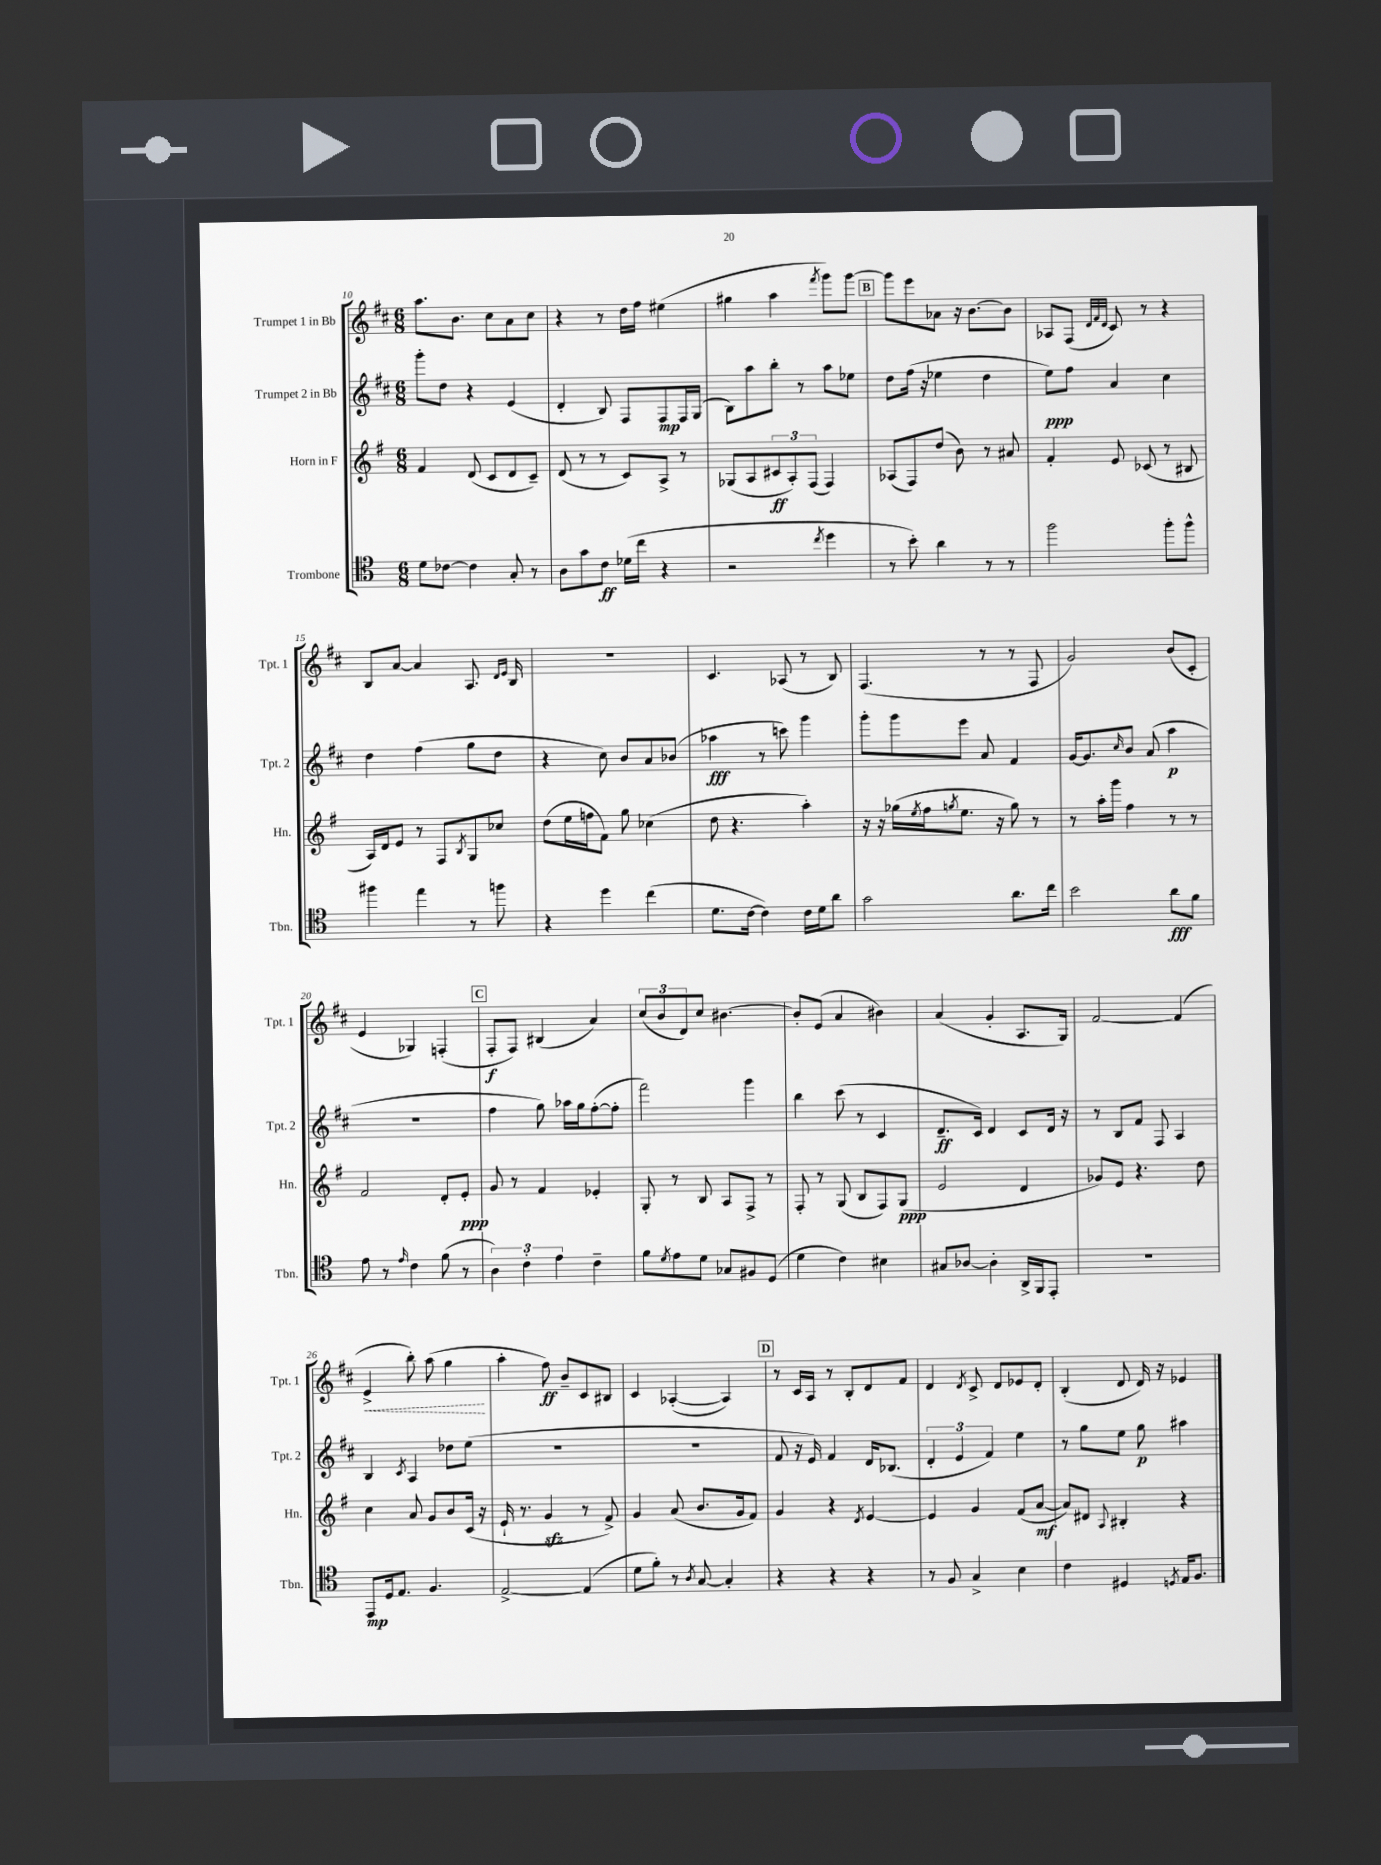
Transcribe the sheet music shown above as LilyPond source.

<<
\new StaffGroup <<
\new Staff = "s0" \with { instrumentName = "Trumpet 1 in Bb" shortInstrumentName = "Tpt. 1" } {
    \clef treble \key d \major \numericTimeSignature \time 6/8
    a''8. b'8. cis''8 a'8 cis''8 |
    r4 r8 d''16 fis''16 eis''4( |
    gis''4 a''4 \acciaccatura { fis'''8 } g'''8) g'''8~ |
    \mark \markup { \box "B" } g'''8 e'''8 aes'8 r16 b'8.~ b'8 |
    aes8 fis8( \grace { d'32 fis'32 d'32 } cis'8) r8 r4 |
    b8 a'8~ a'4 a8. \grace { d'16 e'16 } b16 |
    R2. |
    cis'4. aes8( r8 b8) |
    fis4.( r8 r8 fis8 |
    g'2) b'8( cis'8-. |
    e'4 ges4) f4-.( |
    \mark \markup { \box "C" } fis8-.\f fis8) bis4( a'4) |
    \tuplet 3/2 { cis''8( b'8 d'8) } cis''8 bis'4.~ |
    bis'8-. e'8( a'4 bis'4) |
    a'4( g'4-. a8. g16) |
    fis'2~ fis'4( |
    \once \override Hairpin.style = #'dashed-line e'4->\< b''8-.) a''8( g''4\! |
    a''4-. fis''8\ff) b'8-- cis'8 bis8 |
    cis'4 aes4~-.( aes4) |
    \mark \markup { \box "D" } r8 cis'16 a16 r8 b8-. d'8 fis'8 |
    d'4 \acciaccatura { d'8 } cis'8-> d'8 ees'8 d'8-. |
    b4-.( d'8 d'16) r16 ees'4 \bar "|." |
}
\new Staff = "s1" \with { instrumentName = "Trumpet 2 in Bb" shortInstrumentName = "Tpt. 2" } {
    \clef treble \key d \major \numericTimeSignature \time 6/8
    g'''8-. d''8 r4 e'4( |
    d'4-. b8) fis8 fis8\mp fis16 g16( |
    b8) a''8 b''8-. r8 a''8 ees''8 |
    \mark \markup { \box "B" } d''8 fis''16( r16 ees''4 d''4 |
    e''8\ppp) fis''8 a'4 cis''4 |
    d''4 fis''4( g''8 d''8 |
    r4 cis''8) b'8 a'8 bes'8( |
    aes''4\fff r8 c'''8) g'''4 |
    g'''8-. g'''8 e'''8 a'8 fis'4 |
    g'16~ g'8. \grace { cis''16 } b'8 a'8( a''4\p |
    R2. |
    \mark \markup { \box "C" } fis''4 g''8) aes''16 g''16 fis''8~-.( fis''8-. |
    fis'''2) g'''4 |
    b''4 cis'''8( r8 cis'4 |
    d'8.--\ff cis'16) d'4 cis'8 d'16 r16 |
    r8 b8 fis'8 fis8 a4 |
    b4 \acciaccatura { cis'8 } a4 des''8 e''8( |
    R2. |
    R2. |
    \mark \markup { \box "D" } fis'8 r16 e'16) fis'4 d'16 bes8.( |
    \tuplet 3/2 { d'4-. e'4 fis'4) } e''4 |
    r8 g''8 e''8 g''8\p ais''4 \bar "|." |
}
\new Staff = "s2" \with { instrumentName = "Horn in F" shortInstrumentName = "Hn." } {
    \clef treble \key g \major \numericTimeSignature \time 6/8
    fis'4 d'8( c'8 d'8 c'8--) |
    d'8( r8 r8 c'8) a8-> r8 |
    ges8( a8 \tuplet 3/2 { cis'8\ff a8-.) fis8( } fis4) |
    \mark \markup { \box "B" } aes8( fis8) d''8( b'8) r8 ais'8 |
    fis'4-. e'8 ces'8( r8 bis8 |
    a16) d'16 e'8 r8 fis8 \acciaccatura { b8 } g8 ces''8 |
    d''8( e''16 f''16 fis'8) g''8 ces''4( |
    d''8 r4. a''4-.) |
    r16 r16 ges''16( \acciaccatura { e''8 } fis''16 \acciaccatura { g''8 } e''8. r16 g''8) r8 |
    r8 a''16-. g'''16 fis''4 r8 r8 |
    fis'2 d'8-. e'8-.\ppp |
    \mark \markup { \box "C" } g'8 r8 fis'4 ees'4-. |
    g8-. r8 b8 a8 fis8-> r8 |
    fis8-. r8 g8( b8 fis8) g8\ppp( |
    e'2 d'4 |
    ges'8) e'8 r4. d''8 |
    c''4 a'8 g'8 b'8 c'16( r16 |
    e'16-! r8. g'4\sfz r8 fis'8->) |
    g'4 a'8( b'8. g'16 fis'8) |
    \mark \markup { \box "D" } g'4 r4 \acciaccatura { d'8 } e'4~ |
    e'4 g'4 fis'8( a'8~\mf |
    a'8) dis'8 \appoggiatura { a8 } bis4-. r4 \bar "|." |
}
\new Staff = "s3" \with { instrumentName = "Trombone" shortInstrumentName = "Tbn." } {
    \clef tenor \key c \major \numericTimeSignature \time 6/8
    d'8 ces'8~ ces'4 g8-. r8 |
    a8 g'8 c'8\ff des'16( c''16 r4 |
    r2 \acciaccatura { c''8 } d''4 |
    \mark \markup { \box "B" } r8 b'8-.) a'4 r8 r8 |
    f''2 f''8-. f''8-^ |
    fis''4 e''4 r8 f''8 |
    r4 d''4 c''4( |
    d'8. c'16~ c'4) c'16 d'16 a'8 |
    g'2 a'8. c''16 |
    b'2 a'8\fff f'8 |
    e'8 r8 \grace { e'16 } c'4 f'8( r8 |
    \mark \markup { \box "C" } \tuplet 3/2 { a4) c'4-. e'4 } c'4-- |
    f'8 \acciaccatura { d'8 } e'8 d'8 ges8 fis8 d8( |
    d'4 c'4) bis4 |
    gis8 aes8~ aes4-. a,16-> f,16 e,8-. |
    R2. |
    e,8\mp d16 e8. f4. |
    e2~-> e4( |
    d'8 f'8-.) r8 \acciaccatura { a8 } g8~ g4-. |
    \mark \markup { \box "D" } r4 r4 r4 |
    r8 f8 g4-> b4 |
    c'4 dis4 \acciaccatura { d8 } e16 f8. \bar "|." |
}
>>
>>
\layout { \context { \Score currentBarNumber = #10 } }
